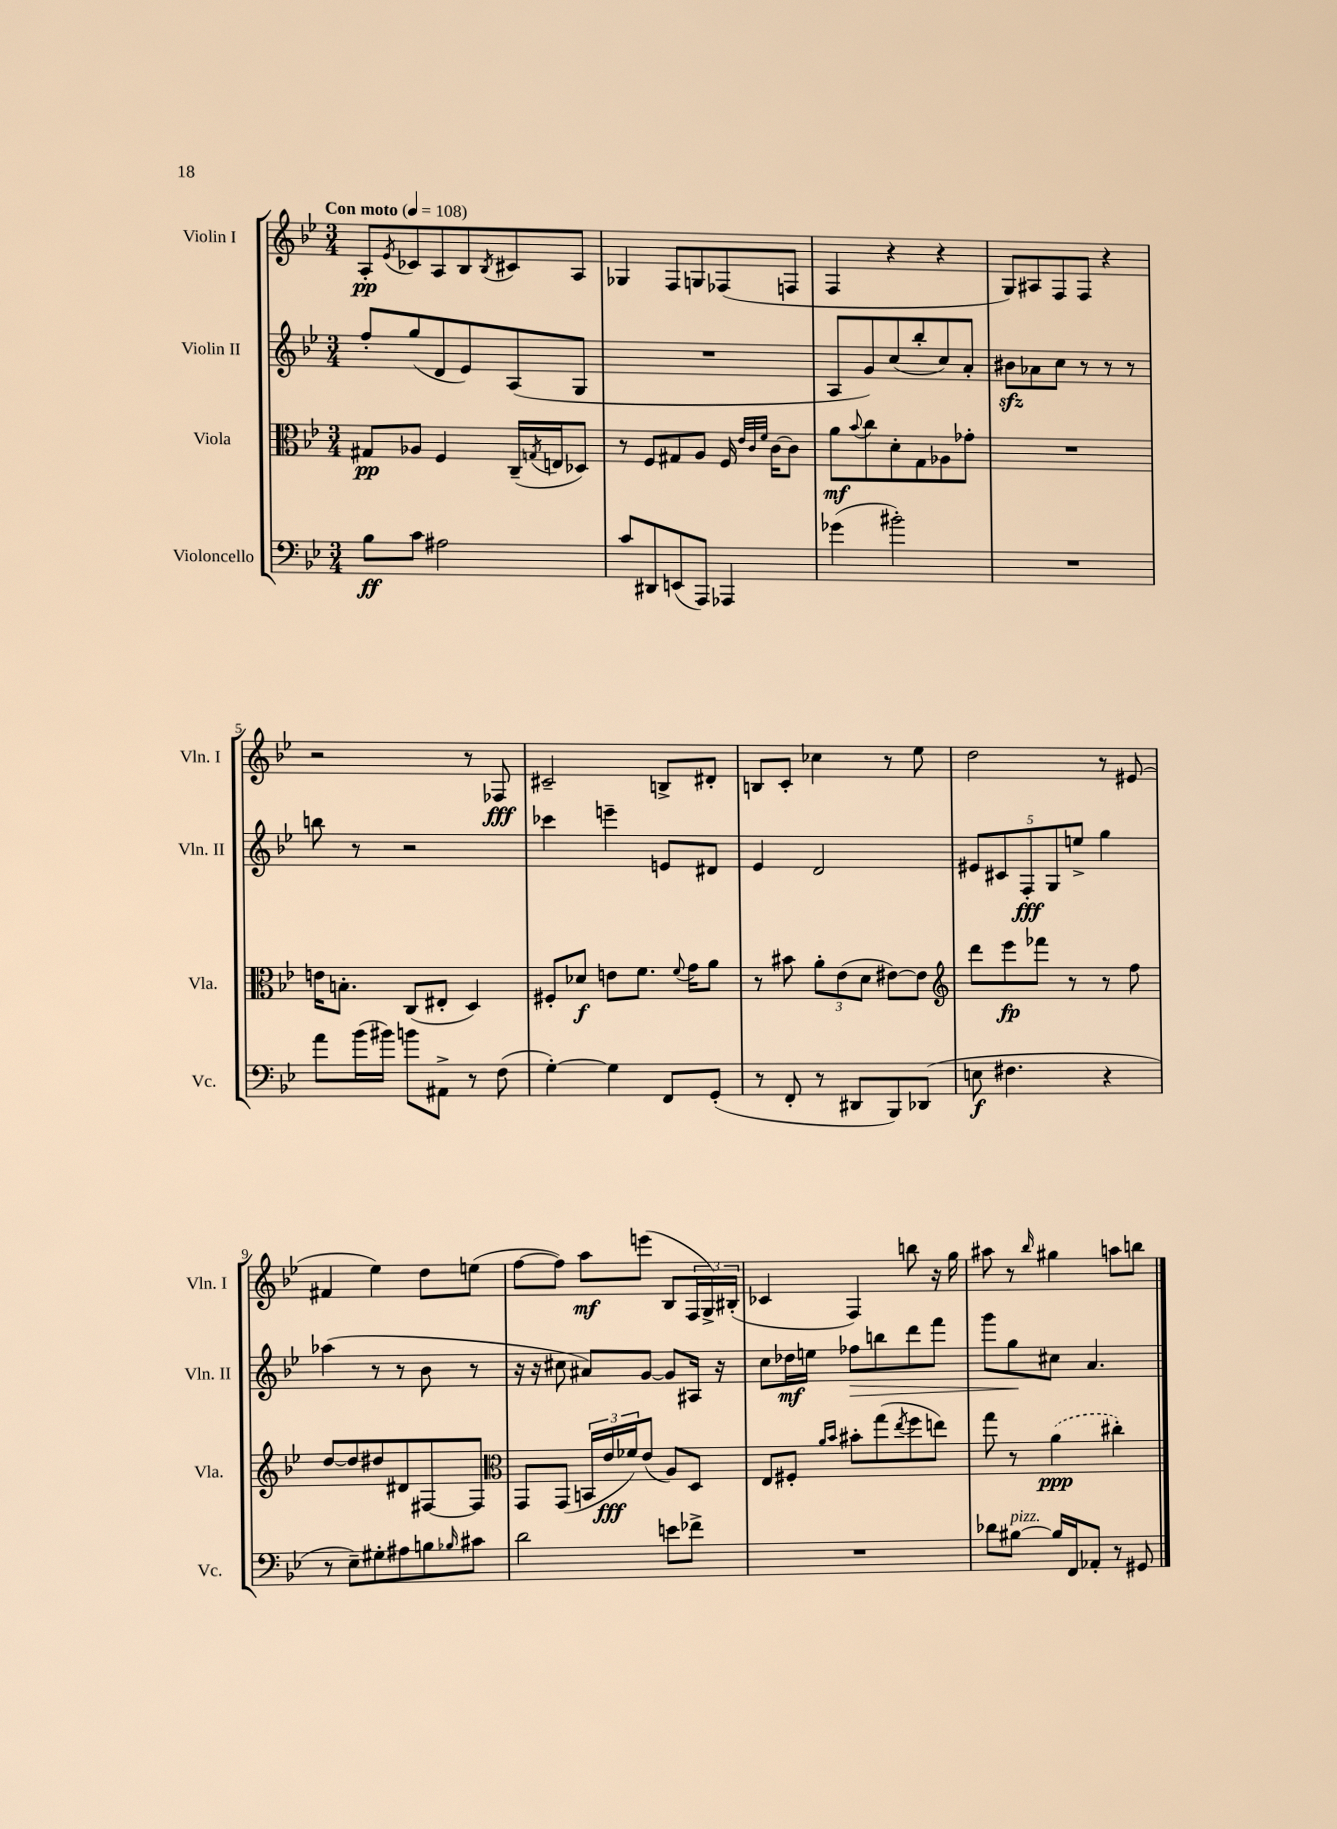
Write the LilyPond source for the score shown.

<<
\new StaffGroup <<
\new Staff = "s0" \with { instrumentName = "Violin I" shortInstrumentName = "Vln. I" } {
    \clef treble \key bes \major \numericTimeSignature \time 3/4 \tempo "Con moto" 4 = 108
    a8-.\pp \acciaccatura { ees'8 } ces'8 a8 bes8 \acciaccatura { bes8 } cis'8 a8 |
    ges4 f8 g8 fes8( f8 |
    f4 r4 r4 |
    g8) ais8 f8 f8 r4 |
    r2 r8 fes8\fff |
    cis'2-- b8-> dis'8-. |
    b8 c'8-. ces''4 r8 ees''8 |
    d''2 r8 eis'8( |
    fis'4 ees''4) d''8 e''8( |
    f''8~ f''8) a''8\mf e'''8( bes8 \tuplet 3/2 { f16 g16->) bis16-.( } |
    ces'4 f4) b''8 r16 g''16 |
    ais''8 r8 \grace { bes''16 } gis''4 a''8 b''8 \bar "|." |
}
\new Staff = "s1" \with { instrumentName = "Violin II" shortInstrumentName = "Vln. II" } {
    \clef treble \key bes \major \numericTimeSignature \time 3/4
    f''8-. g''8( d'8 ees'8) a8( g8 |
    R2. |
    a8 g'8) c''8( bes''8-. c''8) a'8-. |
    bis'8\sfz aes'8 c''8 r8 r8 r8 |
    b''8 r8 r2 |
    ces'''4 e'''4-- e'8 dis'8 |
    ees'4 d'2 |
    \tuplet 5/4 { eis'8 cis'8 f8-.\fff g8 e''8-> } g''4 |
    aes''4( r8 r8 bes'8 r8 |
    r16 r16 cis''8 ais'8) g'8~ g'8 ais16 r16 |
    c''8 des''16\mf e''16 fes''8\> b''8 d'''8 f'''8 |
    g'''8 g''8\! cis''8 a'4. \bar "|." |
}
\new Staff = "s2" \with { instrumentName = "Viola" shortInstrumentName = "Vla." } {
    \clef alto \key bes \major \numericTimeSignature \time 3/4
    gis8\pp aes8 f4 c16--( \acciaccatura { g8 } e16 des8) |
    r8 f8 gis8 a8 f16 \grace { ees'32 c'32 f'32 } c'16~ c'8 |
    a'8\mf \appoggiatura { bes'8 } c''8 d'8-. g8 aes8 ges'8-. |
    R2. |
    e'16 b8.-. c8( eis8-. d4) |
    fis8-. des'8\f e'8 f'8. \appoggiatura { f'8 } g'16 a'8 |
    r8 bis'8 \tuplet 3/2 { a'8-. ees'8( d'8 } eis'8~) eis'8 |
    \clef treble d'''8 ees'''8\fp fes'''8 r8 r8 f''8 |
    d''8~ d''8 dis''8 dis'8 fis8~ fis8 |
    \clef alto g,8 g,8( \tuplet 3/2 { b,16 ees'16\fff fes'16) } ees'8( a8) d8 |
    ees8 fis8-. \grace { a'16 bes'16 } bis'8-. g''8( \acciaccatura { ees''8 } f''8 e''8) |
    g''8 r8 \once \slurDashed a'4\ppp( cis''4-.) \bar "|." |
}
\new Staff = "s3" \with { instrumentName = "Violoncello" shortInstrumentName = "Vc." } {
    \clef bass \key bes \major \numericTimeSignature \time 3/4
    bes8\ff c'8 ais2 |
    c'8 dis,8 e,8( a,,8) aes,,4 |
    ges'4( bis'2-.) |
    R2. |
    a'8 bes'16( bis'16) b'8 ais,8-> r8 f8( |
    g4~-.) g4 f,8 g,8-.( |
    r8 f,8-. r8 dis,8 bes,,8) des,8( |
    e8\f fis4. r4 |
    r8 ees8--) gis8-. ais8 b8 \grace { bes16 } cis'8 |
    d'2 e'8 fes'8-> |
    R2. |
    des'8 bis8~^\markup { \italic "pizz." } bis16 f,16 aes,8-. r8 gis,8 \bar "|." |
}
>>
>>
